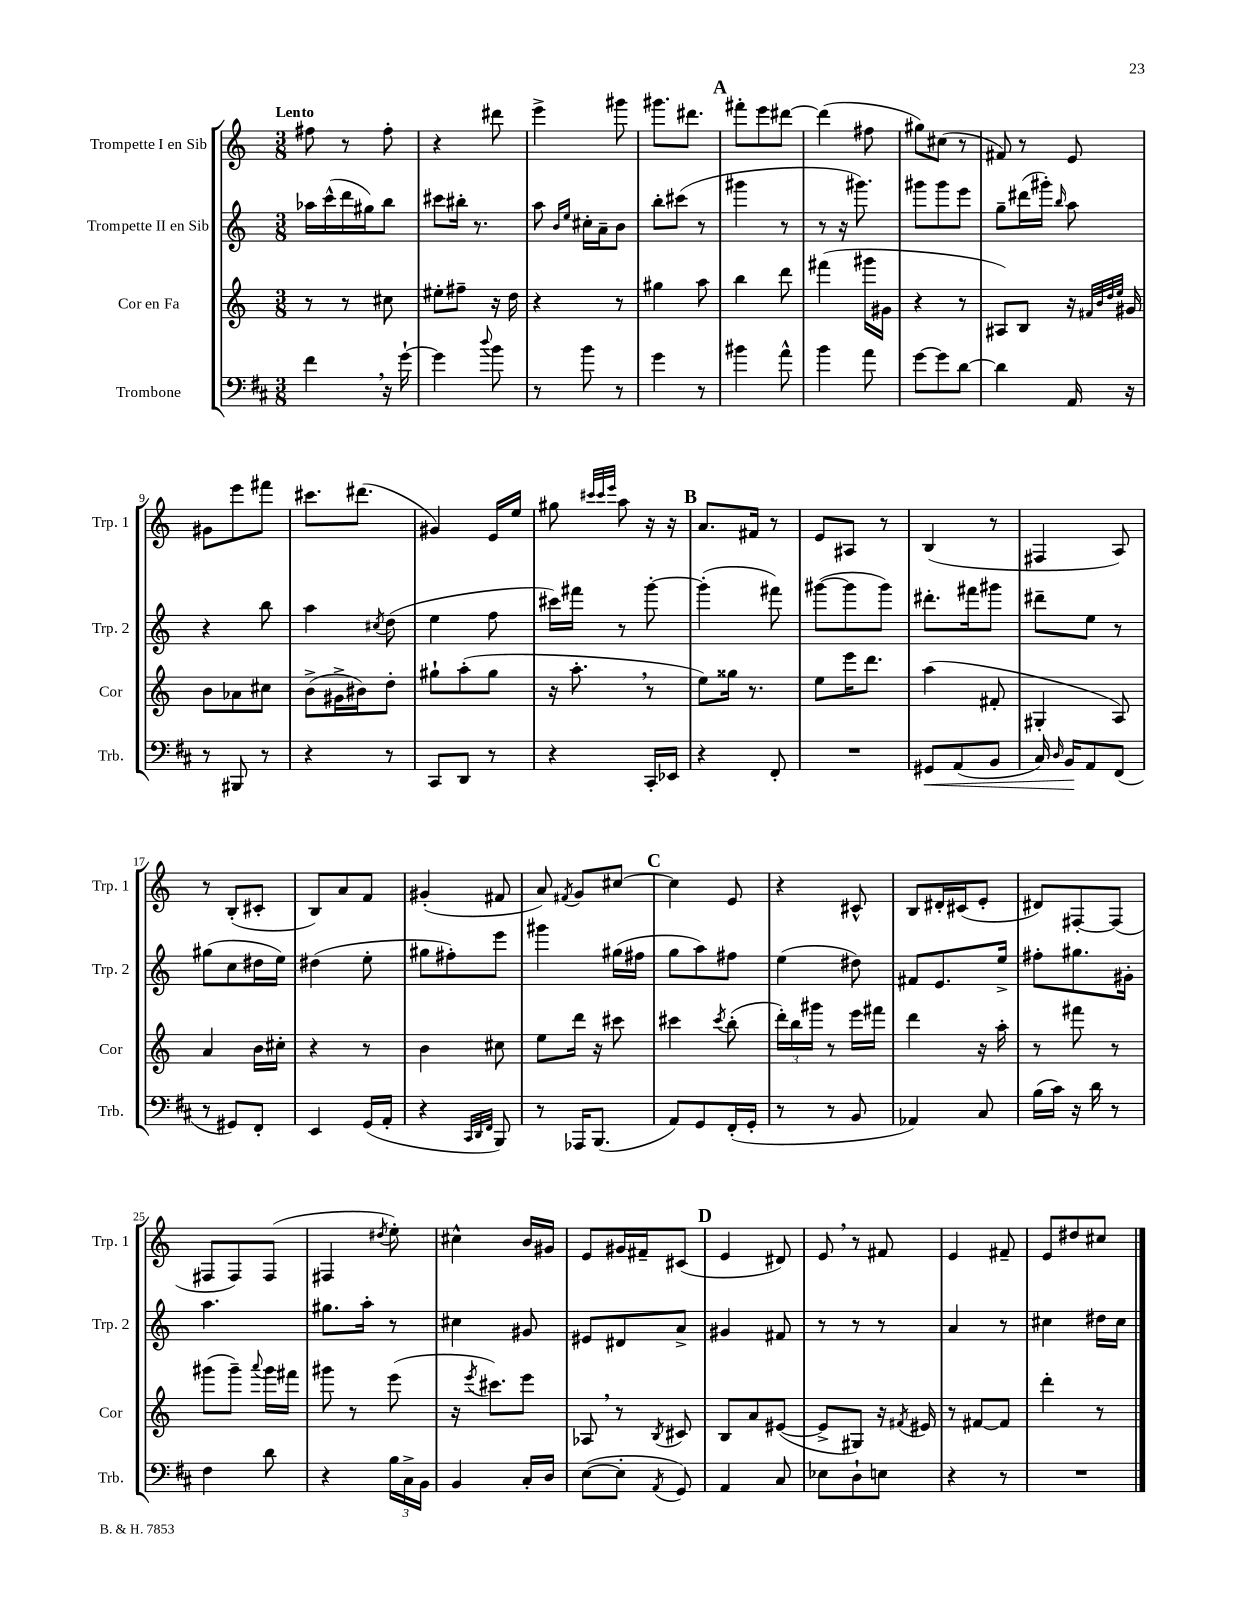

**kern	**dynam	**kern	**kern	**kern
*part4	*part4	*part3	*part2	*part1
*staff4	*staff4	*staff3	*staff2	*staff1
*I"Trombone	*	*I"Cor en Fa	*I"Trompette II en Sib	*I"Trompette I en Sib
*I'Trb.	*	*I'Cor	*I'Trp. 2	*I'Trp. 1
*clefF4	*	*clefG2	*clefG2	*clefG2
*k[f#c#]	*	*k[]	*k[]	*k[]
*M3/8	*	*M3/8	*M3/8	*M3/8
=1	=1	=1	=1	=1
!	!	!	!	!LO:TX:a:B:t=Lento
4f#,\	.	8r	16aa-X\LL	8ff#X\
.	.	.	(16ccc^^\	.
.	.	8r	16ddd\	8r
.	.	.	16gg#X\J)	.
16r	.	8cc#X\	8bb\J	8ff#'\
[16g`\	.	.	.	.
=2	=2	=2	=2	=2
4g\]	.	8ee#X'\L	8ccc#X\L	4r
.	.	8ff#X~\J	16bb#X'\Jk	.
.	.	.	8.r	.
8qqdd/	.	.	.	.
8b\	.	16r	.	8ddd#X\
.	.	16dd\	.	.
=3	=3	=3	=3	=3
8r	.	4r	8aa\	4eee^\
.	.	.	16qqb/LL	.
.	.	.	16qqee/JJ	.
8b\	.	.	16cc#X'\LL	.
.	.	.	16a~\J	.
8r	.	8r	8b\J	8ggg#X\
=4	=4	=4	=4	=4
4g\	.	4gg#X\	8bb'\L	8.ggg#X\L
.	.	.	(8ccc#X\J	.
.	.	.	.	8.ddd#X\J
8r	.	8aa\	8r	.
!!LO:REH:place=s1:t=A
=5	=5	=5	=5	=5
4b#X\	.	4bb\	4ggg#X\	8fff#X'\L
.	.	.	.	8eee\
8a^^\	.	8ddd\	8r	[8ddd#X\J
=6	=6	=6	=6	=6
4b\	.	(4fff#X\	8r	(4ddd#\]
.	.	.	16r	.
.	.	.	8.ggg#X\)	.
8a\	.	16ggg#X\LL	.	8ff#X\
.	.	16g#X\JJ	.	.
=7	=7	=7	=7	=7
[8g\L	.	4r	8ggg#X\L	8gg#X\L)
8g\]	.	.	8ggg#\	(8cc#X\J
[8d\J	.	8r	8eee\J	8r
=8	=8	=8	=8	=8
4d\]	.	8A#X/L)	8gg~\L	8f#X/)
.	.	8B/J	(16ddd#X\L	8r
.	.	.	16ggg#X'\JJ)	.
.	.	.	16qqbb/	.
16AA/	.	16r	8aa\	8e/
.	.	32qqf#X/LLL	.	.
.	.	32qqb/	.	.
.	.	32qqdd/	.	.
.	.	32qqee/JJJ	.	.
16r	.	16g#X/	.	.
!!LO:LB:g=z
=9	=9	=9	=9	=9
8r	.	8b\L	4r	8g#X\L
8BBB#X/	.	8a-X\	.	8eee\
8r	.	8cc#X\J	8bb\	8fff#X\J
=10	=10	=10	=10	=10
4r	.	(8b^\L	4aa\	8.ccc#X\L
.	.	16g#X^\L	.	.
.	.	16b#X\J)	.	(8.ddd#X\J
.	.	.	8qcc#X/	.
8r	.	8dd'\J	(8dd\	.
=11	=11	=11	=11	=11
8CC#/L	.	8gg#X`\L	4ee\	4g#X/)
8DD/J	.	(8aa'\	.	.
8r	.	8gg#\J	8ff\	16e/LL
.	.	.	.	16ee/JJ
=12	=12	=12	=12	=12
4r	.	16r	16ccc#X\LL)	8gg#X\
.	.	8.aa',\	16fff#X\JJ	.
.	.	.	.	32qqccc#X/LLL
.	.	.	.	32qqccc#/
.	.	.	.	32qqeee/JJJ
.	.	.	8r	8aa\
16CC#'/LL	.	8r	[8ggg'\	16r
16EE-X/JJ	.	.	.	16r
!!LO:REH:place=s1:t=B
=13	=13	=13	=13	=13
4r	.	8ee\L)	(4ggg'\]	8.a/L
.	.	16gg##X\Jk	.	.
.	.	8.r	.	16f#X/Jk
8FF#'/	.	.	8fff#X\)	8r
=14	=14	=14	=14	=14
4.r	.	8ee\L	([8ggg#X\L	8e/L
.	.	16eee\K	8ggg#\]	8A#X/J
.	.	8.ddd\J	.	.
.	.	.	8ggg#\J)	8r
=15	=15	=15	=15	=15
!	!LO:HP:b	!	!	!
8GG#X/L	<	(4aa\	8.ddd#X'\L	(4B/
(8AA/	.	.	.	.
.	.	.	16fff#X\k	.
8BB/J	.	8f#X'/	8ggg#X\J	8r
=16	=16	=16	=16	=16
16C#/)	.	4G#X'/	8ddd#X~\L	4F#X/
16qqD/	.	.	.	.
16BB/KL	.	.	.	.
8AA/	[	.	8ee\J	.
(8FF#/J	.	8A/)	8r	8A/)
!!LO:LB:g=z
=17	=17	=17	=17	=17
8r	.	4a/	(8gg#X\L	8r
8GG#X/L)	.	.	8cc\	(8B'/L
8FF#'/J	.	16b\LL	16dd#X\L	8c#X'/J
.	.	16cc#X'\JJ	16ee\JJ)	.
=18	=18	=18	=18	=18
4EE/	.	4r	(4dd#X\	8B/L)
.	.	.	.	8a/
(16GG/LL	.	8r	8ee'\	8f/J
16AA'/JJ	.	.	.	.
=19	=19	=19	=19	=19
4r	.	4b\	8gg#X\L	(4g#X'/
.	.	.	8ff#X'\)	.
32qqCC#/LLL	.	.	.	.
32qqDD/	.	.	.	.
32qqFF#/JJJ	.	.	.	.
8BBB/)	.	8cc#X\	8eee\J	8f#X/
=20	=20	=20	=20	=20
8r	.	8ee\L	4ggg#X\	8a/)
.	.	.	.	8qf#X/
16AAA-X/KL	.	16ddd\Jk	.	8g/L
(8.BBB/J	.	16r	.	.
.	.	8ccc#X\	(16gg#X\LL	[8cc#X/J
.	.	.	16ff#X\JJ	.
!!LO:REH:place=s1:t=C
=21	=21	=21	=21	=21
8AA/L)	.	4ccc#X\	8gg\L	4cc#\]
8GG/	.	.	8aa\)	.
.	.	8qccc#/	.	.
(16FF#'/L	.	(8bb'\	8ff#X\J	8e/
16GG'/JJ	.	.	.	.
=22	=22	=22	=22	=22
8r	.	24ddd'\LL)	(4ee\	4r
.	.	24bb\	.	.
.	.	24ggg#X\JJ	.	.
8r	.	8r	.	.
8BB/	.	16eee\LL	8dd#X\)	8c#X^^/
.	.	16fff#X\JJ	.	.
=23	=23	=23	=23	=23
4AA-X/)	.	4ddd\	8f#X/L	8B/L
.	.	.	8.e/	16d#X'/L
.	.	.	.	(16c#X/J
8C#/	.	16r	.	8e'/J
.	.	16aa'\	16ee^/Jk	.
=24	=24	=24	=24	=24
(16B\LL	.	8r	8ff#X'\L	8d#X/L)
16c#\JJ)	.	.	.	.
16r	.	8fff#X\	8.gg#X\	[8F#X'/
16d\	.	.	.	.
8r	.	8r	.	(8F#/J]
.	.	.	16g#X'\Jk	.
!!LO:LB:g=z
=25	=25	=25	=25	=25
4F#\	.	(8ggg#X\L	4.aa\	8F#X/L
.	.	8ggg#~\J)	.	8F#/)
.	.	8qqaaa/	.	.
8d\	.	16ggg#\LL	.	(8F#/J
.	.	16fff#X\JJ	.	.
=26	=26	=26	=26	=26
4r	.	8ggg#X\	8.gg#X\L	4F#X/
.	.	8r	.	.
.	.	.	16aa'\Jk	.
.	.	.	.	8qdd#X/
24B\LL	.	(8eee\	8r	8ee'\)
24C#^\	.	.	.	.
24BB\JJ	.	.	.	.
=27	=27	=27	=27	=27
4BB/	.	16r	4cc#X\	4cc#X^^\
.	.	8qeee/	.	.
.	.	8.ccc#X\L)	.	.
16C#'/LL	.	8eee\J	8g#X/	16b/LL
16D/JJ	.	.	.	16g#X/JJ
=28	=28	=28	=28	=28
([8E\L	.	8A-X,/	8e#X/L	8e/L
8E'\J]	.	8r	8d#X/	16g#X/L
.	.	.	.	16f#X~/J
8qAA/	.	8qB/	.	.
8GG/)	.	8c#X/	8a^/J	(8c#X/J
!!LO:REH:place=s1:t=D
=29	=29	=29	=29	=29
4AA/	.	8B/L	4g#X/	4e/
.	.	8a/	.	.
8C#/	.	([8e#X/J	8f#X/	8d#X/)
=30	=30	=30	=30	=30
8E-X\L	.	8e#^/L]	8r	8e,/
8D`\	.	8G#X/J)	8r	8r
8En\J	.	16r	8r	8f#X/
.	.	8qf#X/	.	.
.	.	16e#X/	.	.
=31	=31	=31	=31	=31
4r	.	8r	4a/	4e/
.	.	[8f#X/L	.	.
8r	.	8f#/J]	8r	8f#X~/
=32	=32	=32	=32	=32
4.r	.	4ddd'\	4cc#X\	8e/L
.	.	.	.	8dd#X/
.	.	8r	16dd#X\LL	8cc#X/J
.	.	.	16cc#\JJ	.
==	==	==	==	==
*-	*-	*-	*-	*-
